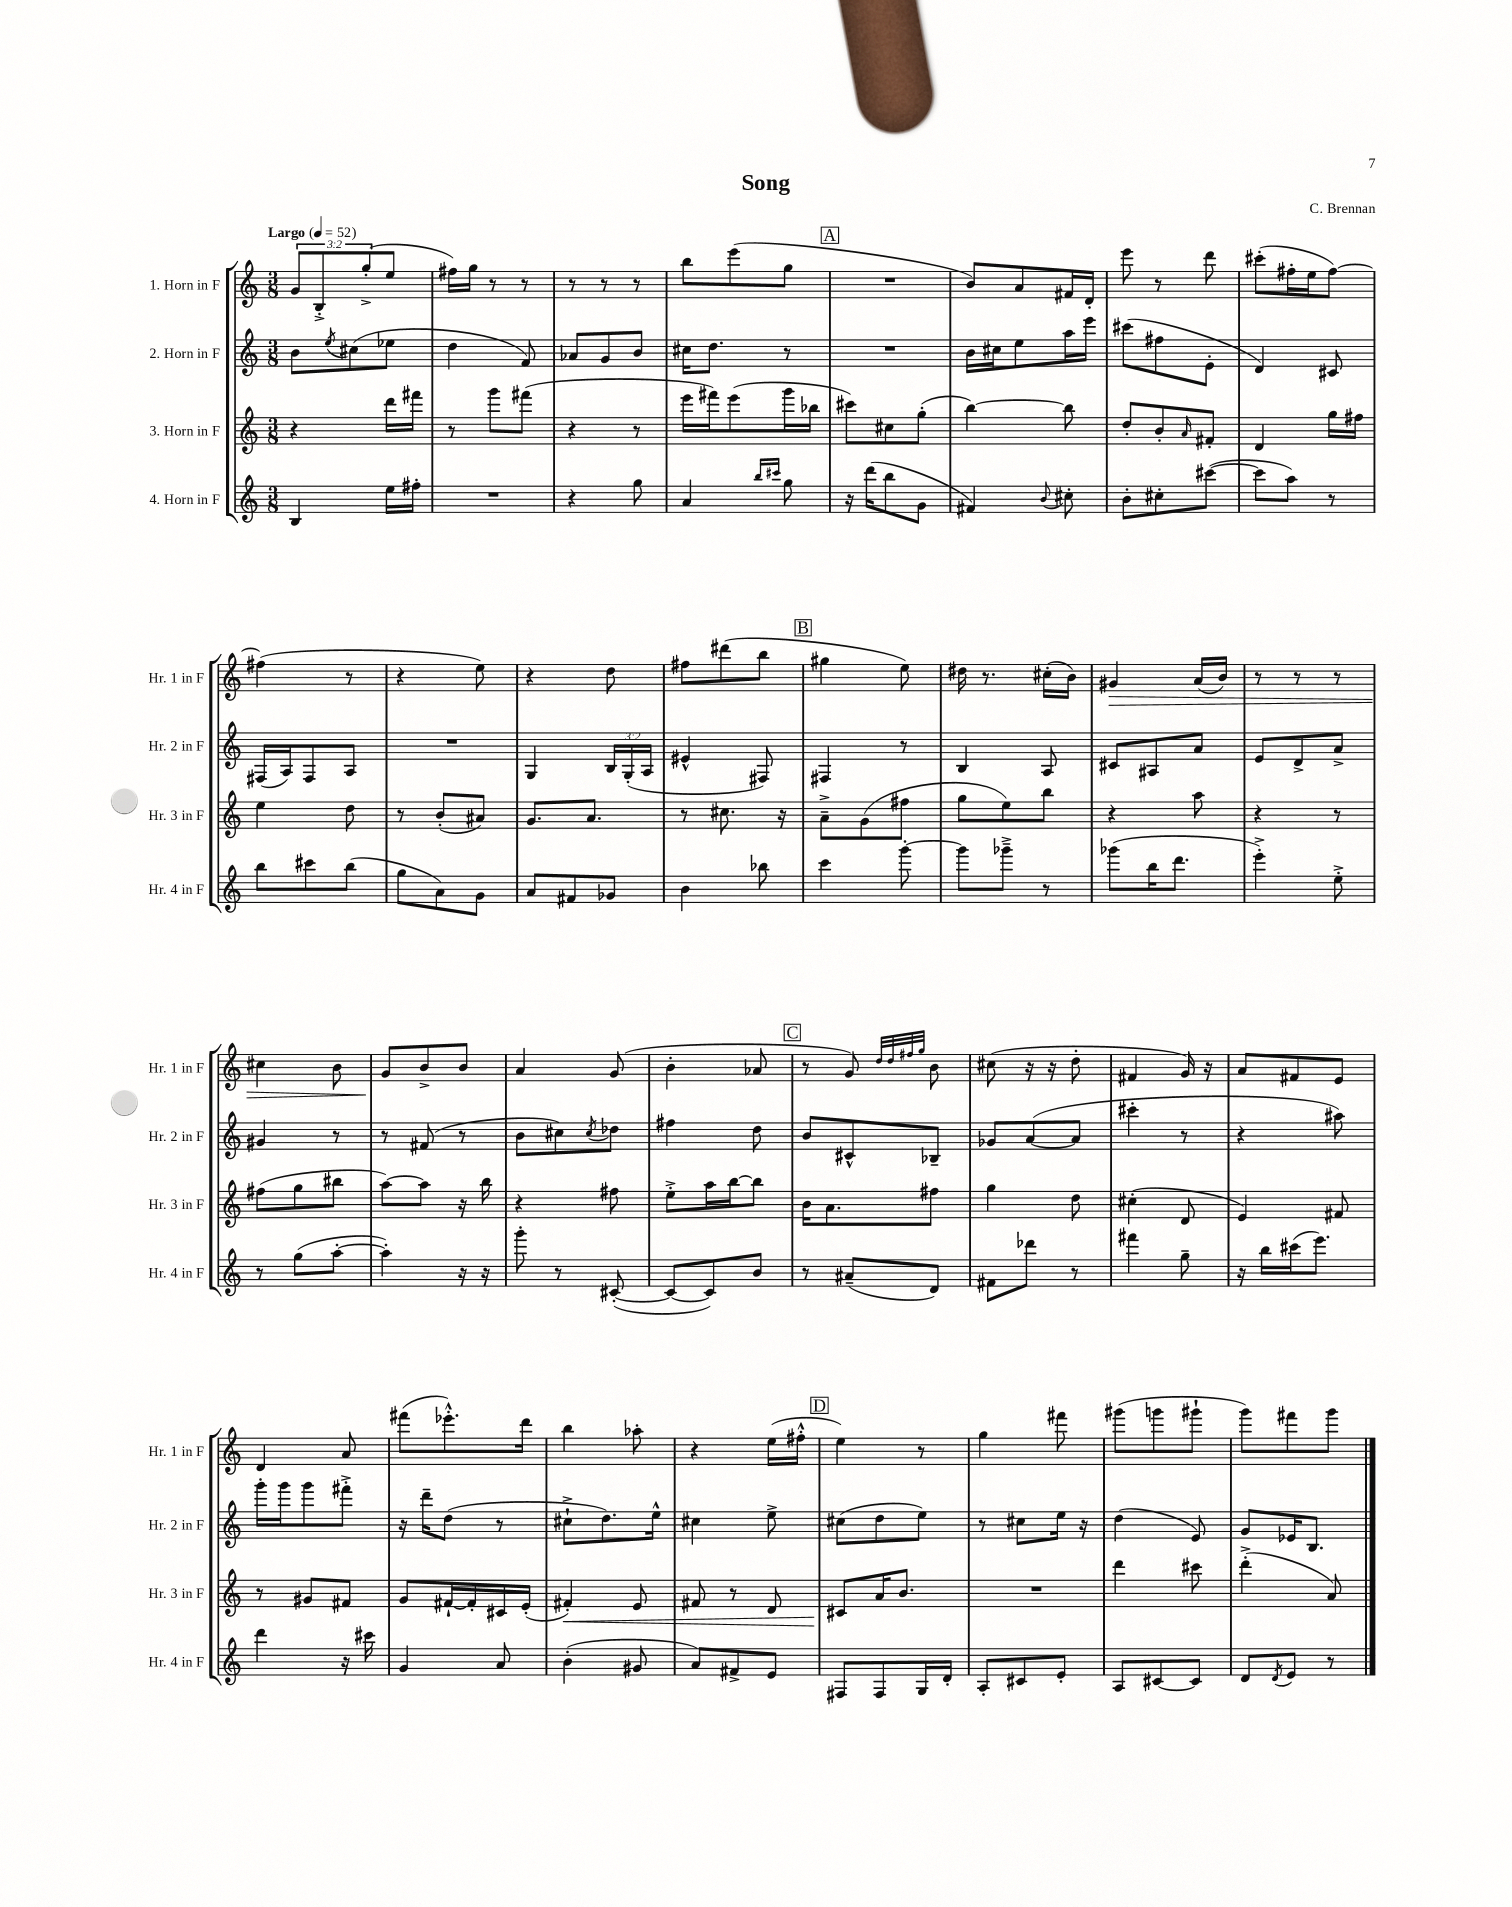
\header { title = "Song" composer = "C. Brennan" }
<<
\new StaffGroup <<
\new Staff = "s0" \with { instrumentName = "1. Horn in F" shortInstrumentName = "Hr. 1 in F" } {
    \clef treble \key c \major \numericTimeSignature \time 3/8 \override Staff.TupletNumber.text = #tuplet-number::calc-fraction-text \tempo "Largo" 4 = 52
    \tuplet 3/2 { g'8 b8-.-> g''8-.->( } e''8 |
    fis''16) g''16 r8 r8 |
    r8 r8 r8 |
    b''8 e'''8( g''8 |
    \mark \markup { \box "A" } R4. |
    b'8) a'8 fis'16 d'16-. |
    e'''8 r8 d'''8 |
    cis'''8-.( fis''16-. e''16 fis''8~) |
    fis''4( r8 |
    r4 e''8) |
    r4 d''8 |
    fis''8 dis'''8( b''8 |
    \mark \markup { \box "B" } gis''4 e''8) |
    dis''16 r8. cis''16-.( b'16) |
    gis'4\> a'16( b'16) |
    r8 r8 r8 |
    cis''4 b'8 |
    g'8\! b'8-> b'8 |
    a'4 g'8( |
    b'4-. aes'8 |
    \mark \markup { \box "C" } r8 g'8) \grace { d''32 d''32 fis''32 g''32 } b'8 |
    cis''8( r16 r16 d''8-. |
    fis'4 g'16) r16 |
    a'8 fis'8 e'8 |
    d'4 a'8 |
    fis'''8( ees'''8.-.-^) d'''16 |
    b''4 aes''8-. |
    r4 e''16( fis''16-.-^ |
    \mark \markup { \box "D" } e''4) r8 |
    g''4 fis'''8 |
    gis'''8( g'''8 gis'''8-! |
    g'''8) fis'''8 g'''8 \bar "|." |
}
\new Staff = "s1" \with { instrumentName = "2. Horn in F" shortInstrumentName = "Hr. 2 in F" } {
    \clef treble \key c \major \numericTimeSignature \time 3/8 \override Staff.TupletNumber.text = #tuplet-number::calc-fraction-text
    b'8 \acciaccatura { e''8 } cis''8( ees''8 |
    d''4 f'8) |
    aes'8 g'8 b'8 |
    cis''16 d''8. r8 |
    \mark \markup { \box "A" } R4. |
    b'16 cis''16 e''8 a''16 e'''16 |
    cis'''8( fis''8 e'8-. |
    d'4) cis'8 |
    fis16( a16) fis8 a8 |
    R4. |
    g4 \tuplet 3/2 { b16 g16-.( a16 } |
    eis'4-^ fis8) |
    \mark \markup { \box "B" } fis4 r8 |
    b4 a8 |
    cis'8 ais8 a'8 |
    e'8 d'8-> a'8-> |
    gis'4 r8 |
    r8 fis'8( r8 |
    b'8 cis''8) \acciaccatura { cis''8 } des''8 |
    fis''4 d''8 |
    \mark \markup { \box "C" } b'8 cis'8-^ bes8-- |
    ges'8 a'8~( a'8 |
    cis'''4-. r8 |
    r4 ais''8) |
    g'''16-. g'''16 g'''8 fis'''8-.-> |
    r16 d'''16-- d''8( r8 |
    cis''8-!-> d''8.) e''16-^ |
    cis''4 e''8-> |
    \mark \markup { \box "D" } cis''8( d''8 e''8) |
    r8 cis''8 e''16 r16 |
    d''4( e'8) |
    g'8 ees'16 b8. \bar "|." |
}
\new Staff = "s2" \with { instrumentName = "3. Horn in F" shortInstrumentName = "Hr. 3 in F" } {
    \clef treble \key c \major \numericTimeSignature \time 3/8
    r4 d'''16 fis'''16 |
    r8 g'''8 fis'''8( |
    r4 r8 |
    e'''16 fis'''16) e'''8( g'''16 bes''16 |
    \mark \markup { \box "A" } cis'''8) cis''8 g''8-.( |
    b''4~) b''8 |
    d''8-. b'8-. \grace { a'16 } fis'8-. |
    d'4 g''16 fis''16 |
    e''4 d''8 |
    r8 b'8-.( ais'8) |
    g'8. a'8. |
    r8 cis''8. r16 |
    \mark \markup { \box "B" } a'8---> g'8( fis''8 |
    g''8 e''8) b''8 |
    r4 a''8 |
    r4 r8 |
    fis''8( g''8 bis''8 |
    a''8~) a''8 r16 b''16 |
    r4 fis''8 |
    e''8-.-> a''16 b''16~ b''8 |
    \mark \markup { \box "C" } b'16 a'8. fis''8 |
    g''4 d''8 |
    cis''4-.( d'8 |
    e'4) fis'8 |
    r8 gis'8 fis'8 |
    g'8 fis'16~-! fis'16-. cis'16 e'16-.( |
    fis'4-.\<) e'8 |
    fis'8 r8 d'8 |
    \mark \markup { \box "D" } cis'8\! a'16 b'8. |
    R4. |
    d'''4 cis'''8 |
    d'''4-.->( a'8) \bar "|." |
}
\new Staff = "s3" \with { instrumentName = "4. Horn in F" shortInstrumentName = "Hr. 4 in F" } {
    \clef treble \key c \major \numericTimeSignature \time 3/8
    b4 e''16 fis''16-. |
    R4. |
    r4 g''8 |
    a'4 \grace { b''16 cis'''16 } g''8 |
    \mark \markup { \box "A" } r16 d'''16( b''8 g'8 |
    fis'4) \appoggiatura { b'8 } cis''8-. |
    b'8-. cis''8-. cis'''8~( |
    cis'''8 a''8) r8 |
    b''8 cis'''8 b''8( |
    g''8 a'8) g'8 |
    a'8 fis'8 ges'8 |
    b'4 bes''8 |
    \mark \markup { \box "B" } c'''4 g'''8~-. |
    g'''8 ges'''8---> r8 |
    ges'''8( b''16 d'''8. |
    e'''4-.->) e''8-.-> |
    r8 g''8( a''8~-. |
    a''4-.) r16 r16 |
    g'''8-. r8 cis'8~-.( |
    cis'8~ cis'8) b'8 |
    \mark \markup { \box "C" } r8 ais'8--( d'8) |
    fis'8 des'''8 r8 |
    fis'''4 g''8-- |
    r16 b''16 cis'''16( e'''8.) |
    d'''4 r16 cis'''16 |
    g'4 a'8 |
    b'4-.( gis'8 |
    a'8) fis'8-> e'8 |
    \mark \markup { \box "D" } fis8 fis8 g16 d'16-. |
    a8-. cis'8 e'8-. |
    a8 cis'8~ cis'8 |
    d'8 \acciaccatura { d'8 } e'8 r8 \bar "|." |
}
>>
>>
\layout { \context { \Score \remove "Bar_number_engraver" } }
